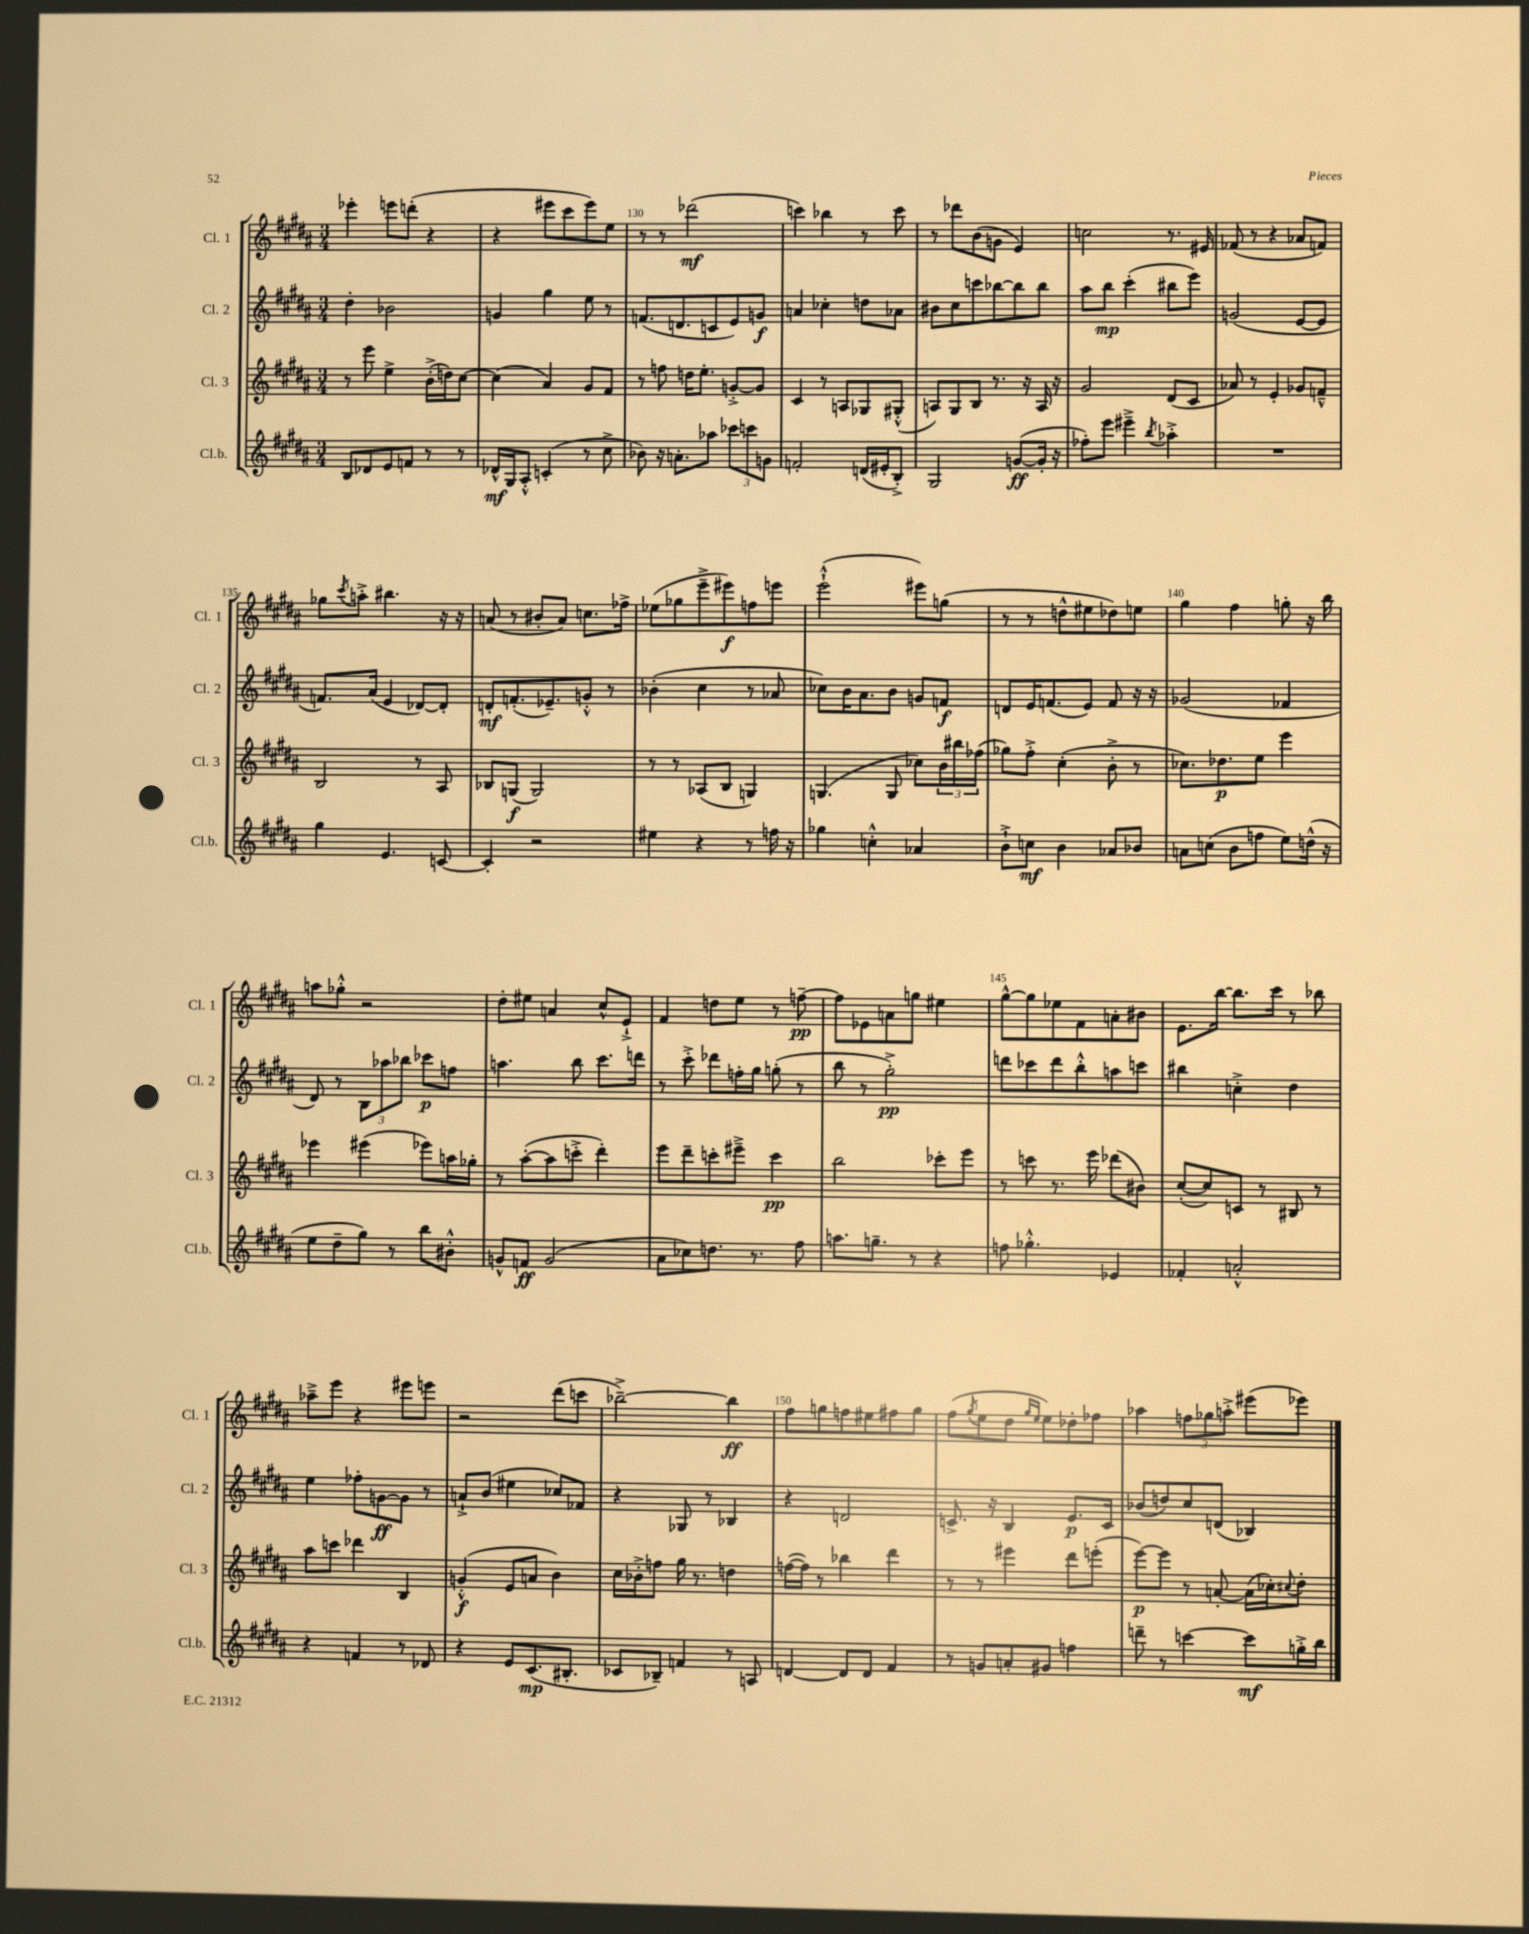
<<
\new StaffGroup <<
\new Staff = "s0" \with { instrumentName = "Cl. 1" shortInstrumentName = "Cl. 1" } {
    \clef treble \key b \major \numericTimeSignature \time 3/4
    ees'''4-. e'''8 d'''8-.( r4 |
    r4 eis'''8 cis'''8 eis'''8) e''8 |
    r8 r8 des'''2\mf( |
    c'''4) bes''4 r8 c'''8 |
    r8 des'''8 b'8( g'8 e'4) |
    c''2 r8. eis'16 |
    fes'8( r8 r4 aes'8 f'8) |
    ges''8 \acciaccatura { cis'''8 } a''8-.-> bis''4. r16 r16 |
    a'8( r8 bis'8-. a'8) c''8. fes''16-> |
    ees''8( ges''8 e'''8---> eis'''8\f) f''8 e'''8 |
    e'''2-!-^( eis'''8) g''8( |
    r8 r8 d''8-^ eis''8 des''8) e''8 |
    gis''4 fis''4 g''8-. r16 b''16 |
    a''8 ges''8-.-^ r2 |
    dis''8-. eis''8 a'4 cis''8-^ e'8-!-> |
    fis'4 d''8 e''8 r8 f''8~--\pp |
    f''8 ees'8 a'8 g''8 eis''4 |
    gis''8~-^ gis''8 ees''8 fis'8 a'8-. bis'8 |
    e'8. b''16~ b''8. cis'''16 r8 bes''8 |
    aes''8---> e'''8 r4 eis'''8 e'''8 |
    r2 dis'''8( c'''8 |
    bes''2~--->) bes''4\ff |
    fis''8 g''8 f''8 eis''8 fis''8 g''8 |
    fis''8( \acciaccatura { gis''8 } e''8 dis''8 \grace { gis''16 e''16 } e''8) des''8-. fes''8 |
    aes''4 \tuplet 3/2 { f''8 ges''8 a''8-.-> } eis'''8( ees'''8) \bar "|." |
}
\new Staff = "s1" \with { instrumentName = "Cl. 2" shortInstrumentName = "Cl. 2" } {
    \clef treble \key b \major \numericTimeSignature \time 3/4
    dis''4-. bes'2 |
    g'4 gis''4 e''8 r8 |
    f'8.( d'8. c'8 e'8) g'8\f |
    a'4 ces''4-. d''8 aes'8 |
    bis'8 cis''8 c'''8 bes''8~ bes''8 bes''8 |
    ais''8 b''8\mp cis'''4-.( bis''8 e'''8) |
    g'2( e'8~ e'8 |
    f'8.) ais'16( e'4 des'8~) des'8-. |
    d'8-.\mf f'8.-.( ees'8.--) g'8-.-^ r8 |
    bes'4-.( cis''4 r8 aes'8 |
    ces''8) b'16 ais'8. b'8 g'8 f'8\f |
    d'8 e'16 f'8.( e'8) f'8 r16 r16 |
    ges'2( fes'4 |
    dis'8) r8 \tuplet 3/2 { b8 aes''8 bes''8 } ces'''8\p f''8 |
    a''4. b''8 cis'''8. d'''16 |
    r8 cis'''8-.-> des'''8 f''16-. gis''16 g''8-.( r8 |
    b''8 r8 gis''2-.->\pp) |
    d'''8 ces'''8 d'''8 b''8-.-^ a''8 c'''8 |
    bis''4 c''4-.-> dis''4 |
    e''4 fes''8-. g'8~\ff g'8 r8 |
    a'8-!-> b'8( eis''4 ces''8) fes'8 |
    r4 ges8 r8 bes4 |
    r4 d'2 |
    c'8.-> r16 b4 e'8.\p c'16 |
    bes'8( d''8) cis''8 d'8( bes4) \bar "|." |
}
\new Staff = "s2" \with { instrumentName = "Cl. 3" shortInstrumentName = "Cl. 3" } {
    \clef treble \key b \major \numericTimeSignature \time 3/4
    r8 e'''8 e''4-> b'16-.->( d''16) cis''8~ |
    cis''4( ais'4) gis'8 fis'8 |
    r8 f''8 d''16 e''8.-. g'8~-.-> g'8 |
    cis'4 r8 a8 ges8 gis8-.-^( |
    a8) gis8 b8 r8. r16 a16 r16 |
    gis'2 dis'8( cis'8 |
    aes'8) r8 e'4-. ges'8 f'8---^ |
    b2 r8 ais8 |
    bes8 g8\f( g2) |
    r8 r8 aes8( b8 g4) |
    g4.( g8 ces''8) \tuplet 3/2 { b'16 bis''16 fes''16( } |
    ges''8) fis''8-.-> cis''4-.( b'8-.-> r8 |
    ces''8.) des''8.\p e''8 e'''4 |
    ees'''4 eis'''4( ees'''8) a''16 ges''16-. |
    r8 ais''8~-.( ais''8 c'''8-.-> dis'''4-.) |
    e'''8 dis'''8-- c'''8-. eis'''8---> c'''4\pp |
    b''2 ces'''8-. e'''8 |
    r8 c'''8 r8. e'''16 des'''8( bis'8) |
    cis''8~-.( cis''8) c'8 r8 bis8 r8 |
    ais''8 c'''8 des'''4 b4 |
    g'4-.-^\f( e'8 a'8 b'4) |
    cis''16 bes'16-.-> f''8 gis''16 r8. d''4 |
    f''16~( f''16) r8 bes''4 dis'''4 |
    r8 r8 eis'''4 dis'''8 e'''8-.( |
    e'''8~\p) e'''8 r8 a'8~-. a'16( ces''16-.) \appoggiatura { cis''8 } dis''8-. \bar "|." |
}
\new Staff = "s3" \with { instrumentName = "Cl.b." shortInstrumentName = "Cl.b." } {
    \clef treble \key b \major \numericTimeSignature \time 3/4
    b8 des'8 e'8 f'8 r8 r8 |
    des'16-^\mf gis16 ais8-.-^ c'4-.( r8 cis''8-> |
    bes'8) r16 a'8.-. aes''8 \tuplet 3/2 { ces'''8 c'''8 g'8 } |
    f'2-. d'16( eis'16-. b8-.->) |
    gis2 g'8~\ff( g'16-. r16 |
    fes''8-.) e'''8 eis'''4---> \acciaccatura { b''8 } aes''4-.-> |
    R2. |
    gis''4 e'4. c'8~ |
    c'4-. r2 |
    eis''4 r4 r8 f''16 r16 |
    ges''4 c''4-.-^ aes'4 |
    b'8-!-> c''8\mf b'4 aes'8 bes'8 |
    a'8 c''8( b'8 f''8 e''8) d''16-^( r16 |
    e''8 dis''8-- gis''8) r8 b''8 bis'8-.-^ |
    g'8-^ f'8\ff g'2( |
    ais'8 ces''8) d''8. r8. fis''8 |
    a''8. g''8.-- r8 r4 |
    f''8 ges''4.-.-^ ees'4 |
    fes'4-. a'2-.-^ |
    r4 f'4 r8 des'8 |
    r4 e'8 cis'8.\mp( bis8.-. |
    ces'8 bes8--) f'4 r8 a8 |
    d'4~ d'8 d'8 fis'4 |
    r8 g'8 a'8-. gis'8 f''4 |
    d'''8-- r8 c'''4~ c'''8\mf g''16-.-> b''16 \bar "|." |
}
>>
>>
\layout { \context { \Score currentBarNumber = #128 \override BarNumber.break-visibility = ##(#f #t #t) barNumberVisibility = #(every-nth-bar-number-visible 5) } }
